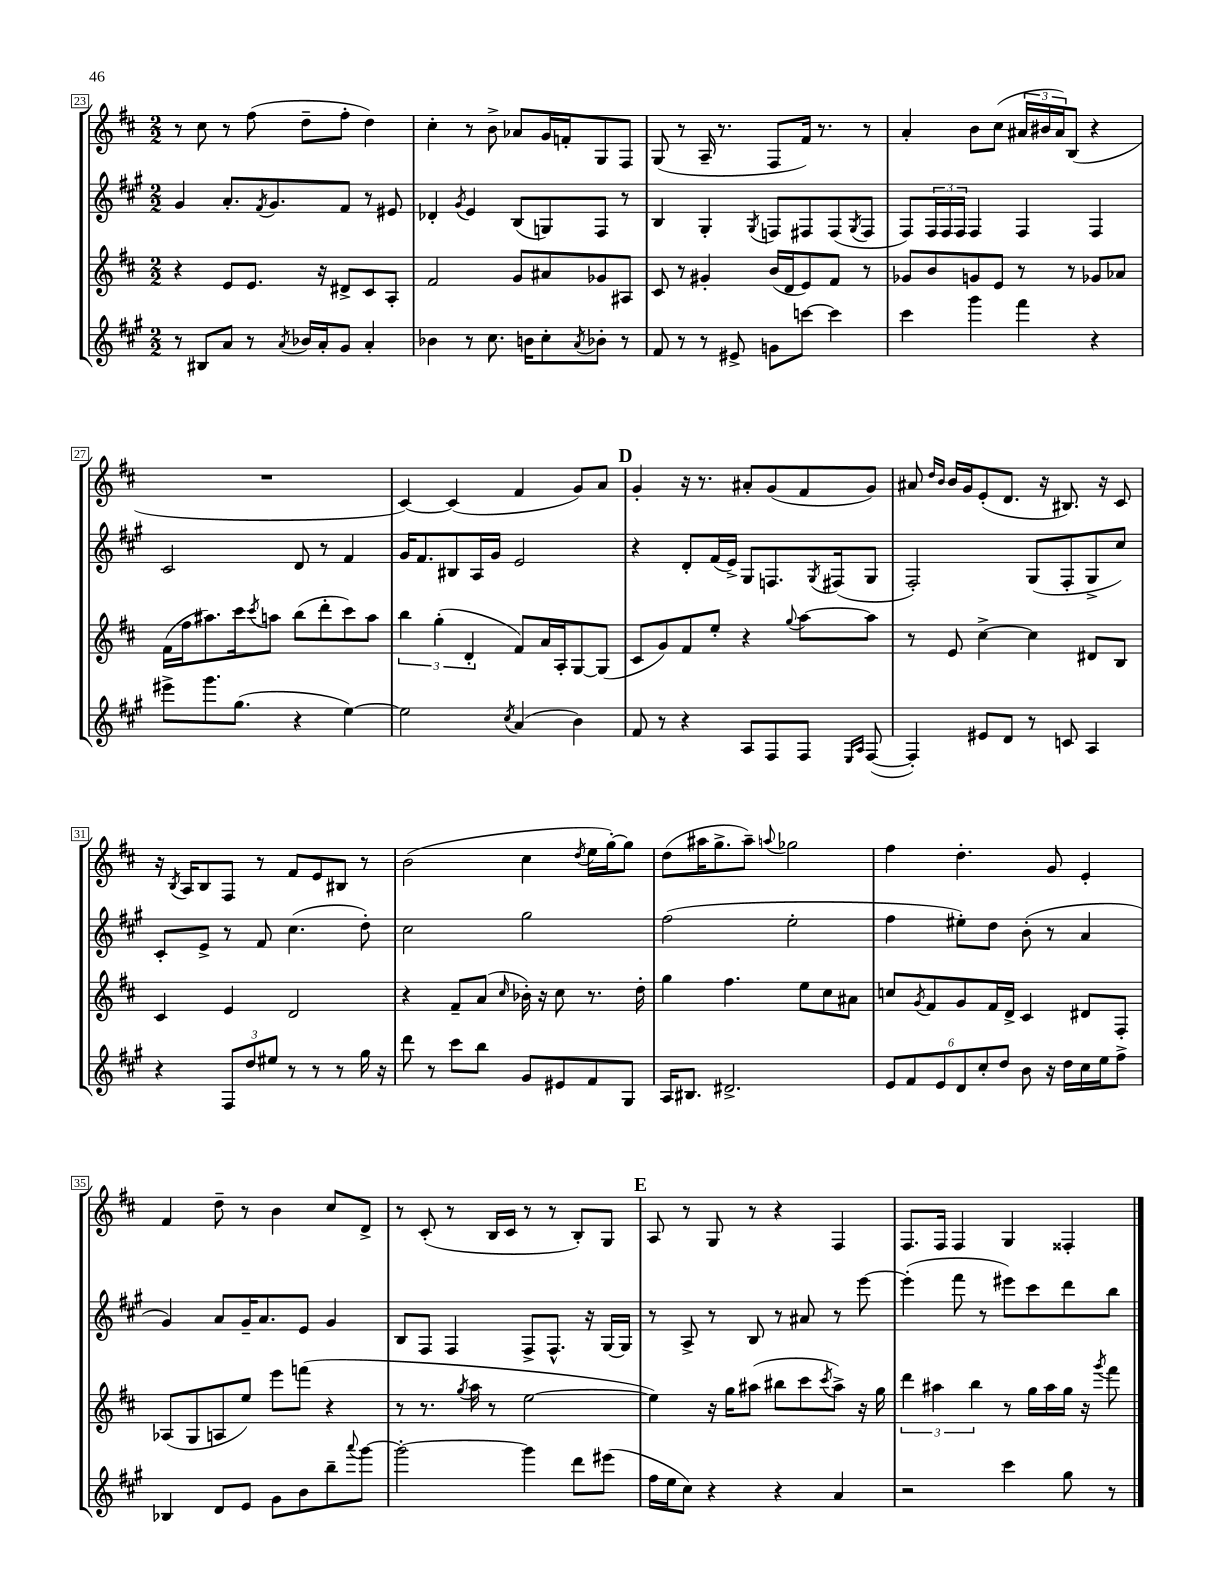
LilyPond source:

<<
\new StaffGroup <<
\new Staff = "s0" {
    \clef treble \key d \major \numericTimeSignature \time 2/2
    r8 cis''8 r8 fis''8( d''8-- fis''8-. d''4) |
    cis''4-. r8 b'8-> aes'8 g'16 f'16-. g8 fis8 |
    g8( r8 a16-- r8. fis8 fis'16) r8. r8 |
    a'4-. b'8 cis''8( \tuplet 3/2 { ais'16 bis'16 ais'16) } b8( r4 |
    R1 |
    cis'4~) cis'4( fis'4 g'8) a'8 |
    \mark \markup { \bold "D" } g'4-. r16 r8. ais'8-. g'8( fis'8 g'8) |
    ais'8 \grace { d''16 b'16 } b'16 g'16 e'8-.( d'8. r16 bis8.) r16 cis'8 |
    r16 \acciaccatura { b8 } a16 b8 fis8 r8 fis'8 e'8 bis8 r8 |
    b'2( cis''4 \acciaccatura { d''8 } e''16 g''16~-.) g''8 |
    d''8( ais''16 g''8.-> ais''8--) \appoggiatura { a''8 } ges''2 |
    fis''4 d''4.-. g'8 e'4-. |
    fis'4 d''8-- r8 b'4 cis''8 d'8-> |
    r8 cis'8-.( r8 b16 cis'16 r8 r8 b8-.) g8 |
    \mark \markup { \bold "E" } a8 r8 g8 r8 r4 fis4 |
    fis8. fis16 fis4 g4 fisis4-. \bar "|." |
}
\new Staff = "s1" {
    \clef treble \key a \major \numericTimeSignature \time 2/2
    gis'4 a'8.-. \acciaccatura { fis'8 } gis'8. fis'8 r8 eis'8 |
    des'4-. \acciaccatura { gis'8 } e'4 b8( g8) fis8 r8 |
    b4 gis4-. \acciaccatura { gis8 } f8 fis8 fis8( \acciaccatura { gis8 } fis8 |
    fis8) \tuplet 3/2 { fis16 fis16 fis16 } fis4 fis4 fis4 |
    cis'2 d'8 r8 fis'4 |
    gis'16 fis'8. bis8 a16 gis'16 e'2 |
    \mark \markup { \bold "D" } r4 d'8-. fis'16( e'16->) gis8 f8. \acciaccatura { gis8 } fis16( gis8 |
    fis2-.) gis8( fis8-. gis8-> cis''8) |
    cis'8-. e'8-> r8 fis'8 cis''4.( d''8-.) |
    cis''2 gis''2 |
    fis''2( e''2-. |
    fis''4 eis''8-.) d''8 b'8-.( r8 a'4 |
    gis'4) a'8 gis'16-- a'8. e'8 gis'4 |
    b8 fis8 fis4 fis8-> fis8.-^ r16 gis16~ gis16 |
    \mark \markup { \bold "E" } r8 a8-> r8 b8 r8 ais'8 r8 e'''8~ |
    e'''4-.( fis'''8 r8 eis'''8) cis'''8 d'''8 b''8 \bar "|." |
}
\new Staff = "s2" {
    \clef treble \key d \major \numericTimeSignature \time 2/2
    r4 e'8 e'8. r16 dis'8-> cis'8 a8-. |
    fis'2 g'8 ais'8 ges'8 ais8 |
    cis'8 r8 gis'4-. b'16( d'16 e'8) fis'8 r8 |
    ges'8 b'8 g'8 e'8 r8 r8 ges'8 aes'8 |
    fis'16( fis''16 ais''8.) cis'''16 \acciaccatura { cis'''8 } a''8 b''8( d'''8-. cis'''8) a''8 |
    \tuplet 3/2 { b''4 g''4-.( d'4-. } fis'8) a'16 a16-. g8~ g8( |
    \mark \markup { \bold "D" } cis'8 g'8) fis'8 e''8-. r4 \appoggiatura { g''8 } a''8~ a''8 |
    r8 e'8 cis''4~-> cis''4 dis'8 b8 |
    cis'4 e'4 d'2 |
    r4 fis'8-- a'8( \grace { cis''16 } bes'16-.) r16 cis''8 r8. d''16-. |
    g''4 fis''4. e''8 cis''8 ais'8 |
    c''8 \acciaccatura { g'8 } fis'8 g'8 fis'16 d'16-> cis'4 dis'8 fis8-. |
    aes8( g8 a8 e''8) e'''8 f'''8( r4 |
    r8 r8. \acciaccatura { g''8 } a''16 r8 e''2~ |
    \mark \markup { \bold "E" } e''4) r16 g''16 ais''8( bis''8 cis'''8 \acciaccatura { cis'''8 } ais''8->) r16 g''16 |
    \tuplet 3/2 { d'''4 ais''4 b''4 } r8 g''16 ais''16 g''16 r16 \acciaccatura { g'''8 } fis'''8 \bar "|." |
}
\new Staff = "s3" {
    \clef treble \key a \major \numericTimeSignature \time 2/2
    r8 bis8 a'8 r8 \acciaccatura { a'8 } bes'16 a'16-. gis'8 a'4-. |
    bes'4 r8 cis''8. b'16 cis''8-. \acciaccatura { a'8 } bes'8-. r8 |
    fis'8 r8 r8 eis'8-> g'8 c'''8~ c'''4 |
    cis'''4 gis'''4 fis'''4 r4 |
    eis'''8-> gis'''8. gis''8.( r4 e''4~) |
    e''2 \acciaccatura { cis''8 } a'4( b'4) |
    \mark \markup { \bold "D" } fis'8 r8 r4 a8 fis8 fis8 \grace { e16 a16 } fis8~( |
    fis4-.) eis'8 d'8 r8 c'8 a4 |
    r4 \tuplet 3/2 { fis8 d''8 eis''8 } r8 r8 r8 gis''16 r16 |
    d'''8 r8 cis'''8 b''8 gis'8 eis'8 fis'8 gis8 |
    a16 bis8. dis'2.-> |
    \tuplet 6/4 { e'8 fis'8 e'8 d'8 cis''8-. d''8 } b'8 r16 d''16 cis''16 e''16 fis''8-> |
    bes4 d'8 e'8 gis'8 b'8 b''8-- \appoggiatura { a'''8 } gis'''8~ |
    gis'''2~-. gis'''4 d'''8 eis'''8( |
    \mark \markup { \bold "E" } fis''16 e''16 cis''8) r4 r4 a'4 |
    r2 cis'''4 gis''8 r8 \bar "|." |
}
>>
>>
\layout { \context { \Score currentBarNumber = #23 \override BarNumber.stencil = #(make-stencil-boxer 0.1 0.3 ly:text-interface::print) } }
